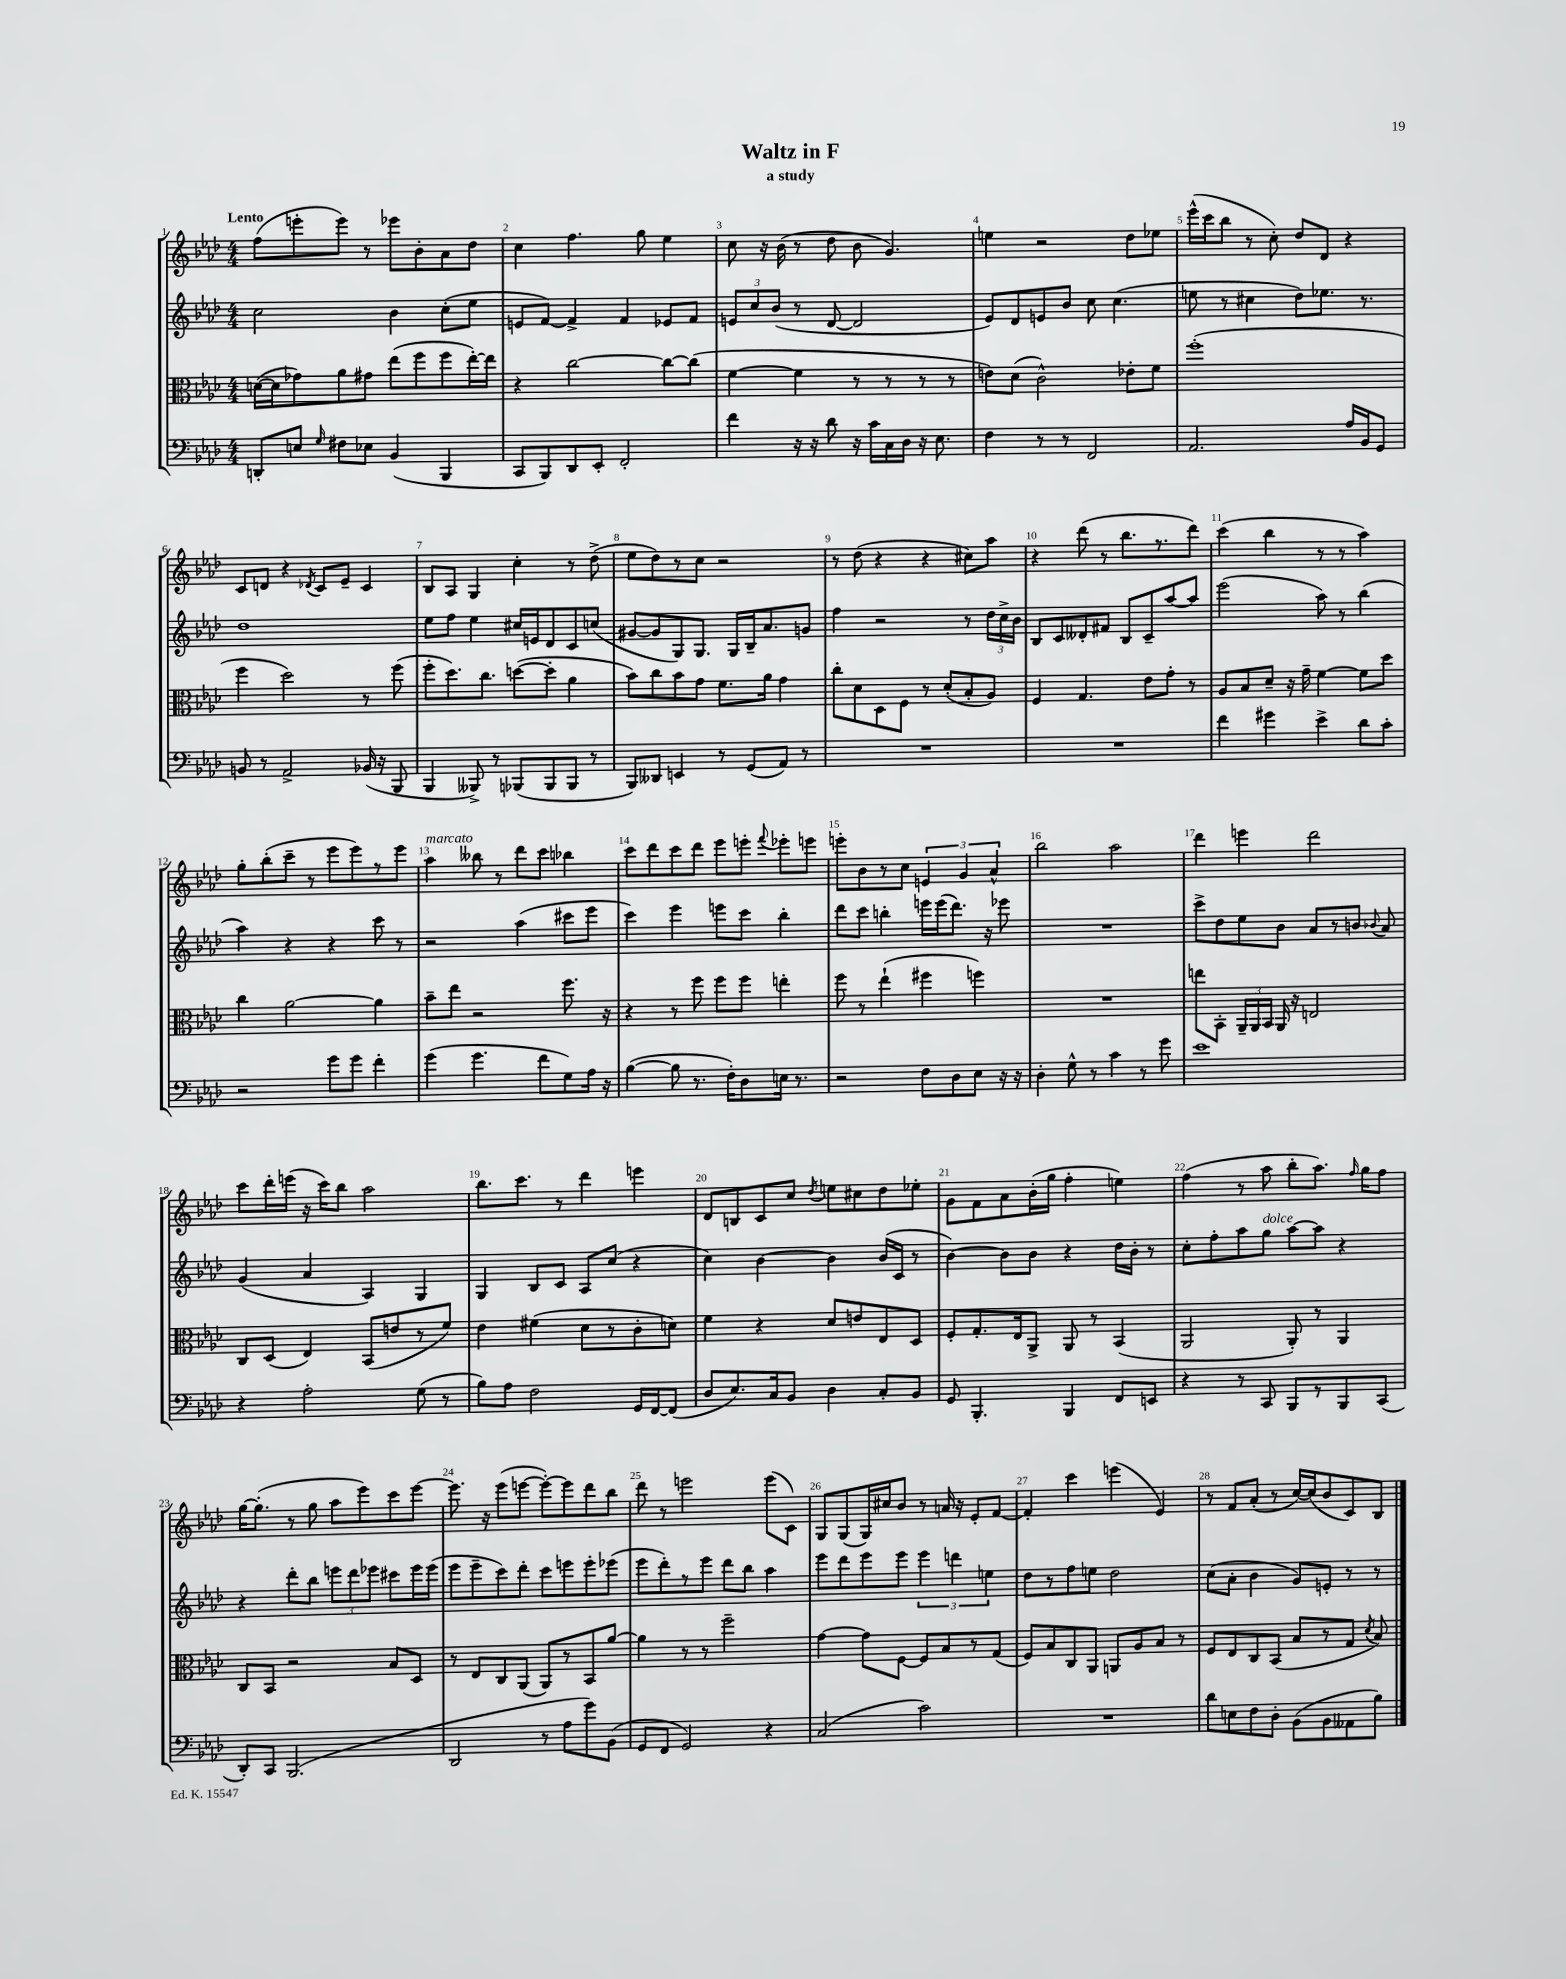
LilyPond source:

\header { title = "Waltz in F" subtitle = "a study" }
<<
\new StaffGroup <<
\new Staff = "s0" {
    \clef treble \key aes \major \numericTimeSignature \time 4/4 \tempo "Lento"
    \autoBeamOff f''8[( e'''8-. e'''8]) r8 ees'''8[ bes'8-. aes'8 des''8] |
    c''4 f''4. g''8 ees''4 |
    c''8 r16 bes'16( r8 des''8 bes'8 g'4.) |
    e''4 r2 des''8[ ees''8] |
    ees'''16[-^( c'''16 bes''8] r8 c''8-.) des''8[ des'8] r4 |
    c'8[ d'8] r4 \acciaccatura { des'8 } c'8[ ees'8]-- c'4 |
    bes8[ aes8] g4 c''4-. r8 des''8->( |
    ees''8[ des''8) r8 c''8] r2 |
    r8 des''8( r4 r4 cis''8[) aes''8] |
    r4 des'''8( r8 bes''8.[ r8. des'''8]) |
    c'''4( bes''4 r8 r8 aes''4) |
    g''8[-. bes''8-.( c'''8]-- r8 ees'''8[ ees'''8) r8 ees'''8] |
    aes''4^\markup { \italic "marcato" } beses''8 r8 des'''8[ c'''8] bes''4 |
    c'''8[ des'''8 c'''8 des'''8] ees'''8[ e'''8]-. \appoggiatura { f'''8 } ees'''8[-. e'''8] |
    e'''8[-. bes'8 r8 c''8] \tuplet 3/2 { e'4 g'4 aes'4-^ } |
    bes''2 aes''2 |
    des'''4 e'''4 des'''2 |
    c'''8[ des'''16-. e'''16]( r16 c'''16[) bes''8] aes''2 |
    bes''8.[ c'''8.] r8 des'''4 e'''4 |
    des'8[ b8 c'8 c''8] \acciaccatura { des''8 } e''8[ cis''8 des''8 ees''8]-. |
    g'8[ f'8 aes'8 bes'16-.( g''16] f''4-. e''4) |
    f''4( r8 aes''8 bes''8[-. aes''8.]) \grace { f''16 } g''16[ f''8] |
    g''16[~ g''8.]-.( r8 g''8 aes''8[ ees'''8) c'''8 ees'''8]~ |
    ees'''8. r16 ees'''8[( e'''8]~ e'''8[~-.) e'''8 des'''8 bes''8] |
    des'''8 r8 e'''2 e'''8[( c'8]) |
    g8[ g8( g16) cis''16 bes'8] r8 a'16 r16 ees'8[-. f'8]~ |
    f'4-. c'''4 e'''4( ees'4) |
    r8 f'8[ aes'8]-.( r8 c''16[~) c''16( bes'8 c'8) bes8] \bar "|." |
}
\new Staff = "s1" {
    \clef treble \key aes \major \numericTimeSignature \time 4/4
    \autoBeamOff c''2 bes'4 c''8[-.( ees''8] |
    e'8[ f'8]~) f'4-> f'4 ees'8[ f'8] |
    \tuplet 3/2 { e'8[ c''8 bes'8]( } r8 des'8~ des'2 |
    ees'8[) des'8 e'8 bes'8] c''8 c''4.( |
    e''8 r8 cis''4 des''8[) ees''8.] r8. |
    des''1 |
    ees''8[ f''8] ees''4 cis''16[ e'16 des'8 c'8 c''8]( |
    gis'8[~ gis'8 g8) g8.] g16[ bes16-- aes'8. g'8] |
    f''4 r2 r8 \tuplet 3/2 { des''16[ c''16-> bes'16] } |
    bes8[ c'8 deses'8-. fis'8] bes8[ c'8-- aes''8~ aes''8] |
    ees'''2( aes''8) r8 bes''4( |
    aes''4) r4 r4 c'''8 r8 |
    r2 aes''4( cis'''8[ ees'''8] |
    c'''4) ees'''4 e'''8[ c'''8] bes''4-. |
    des'''8[ c'''8] b''4-. e'''16[ e'''16( des'''8.]) r16 ees'''8 |
    R1 |
    c'''8[-> des''8 ees''8 bes'8] aes'8[ r8 b'8] \appoggiatura { bes'8 } aes'8 |
    g'4( aes'4 aes4) g4 |
    g4 bes8[ c'8] aes8[ c''8]( r4 |
    c''4) bes'4~ bes'4 bes'16[( c'16] r8 |
    bes'4~) bes'8[ bes'8] r4 des''16[ bes'16]-. r8 |
    c''8[-. f''8-. aes''8 g''8]^\markup { \italic "dolce" } aes''8[~ aes''8] r4 |
    r4 des'''8[-. bes''8] \tuplet 3/2 { e'''8[ des'''8 ees'''8] } cis'''8[ ees'''16 ees'''16]( |
    ees'''8[ ees'''8-- c'''8) des'''8]-. c'''8[ e'''8 e'''8-. ees'''8]( |
    ees'''8[ des'''8-.) r8 ees'''8] des'''8[ bes''8] aes''4 |
    ees'''8[ des'''8 ees'''8 ees'''8] \tuplet 3/2 { ees'''4 d'''4 e''4 } |
    des''8[ r8 f''8 e''8] des''2 |
    c''8[( aes'8]-. bes'4 g'8[) e'8]-. r8 r8 \bar "|." |
}
\new Staff = "s2" {
    \clef alto \key aes \major \numericTimeSignature \time 4/4
    \autoBeamOff d'16[~( d'16 ges'8) aes'8 gis'8] ees''8[( f''8 f''8 ees''16~-.) ees''16] |
    r4 c''2~ c''8[~ c''8]( |
    f'4~ f'4 r8 r8 r8 r8 |
    e'8[) des'8]( c'2-^) ees'8[-. f'8] |
    f''1-.( |
    f''4 des''2) r8 f''8( |
    f''8[-. des''8.) c''8.] d''8[~( d''8]-. aes'4 |
    bes'8[) c''8 bes'8 g'8] f'8.[ aes'16] g'4 |
    c''8[-. des'8 des8 f8] r8 des'8[-.( bes8-. aes8]) |
    f4 g4. ees'8[ g'8]-. r8 |
    aes8[ bes8 des'8]-- r16 g'16-- f'4~ f'8[ des''8] |
    c''4 aes'2~ aes'4 |
    bes'8[-- ees''8] r2 f''8. r16 |
    r4 r8 f''8 f''8[ f''8] e''4-. |
    f''8 r8 ees''4-!( fis''4 f''4) |
    R1 |
    e''8[ bes,8]-. \tuplet 3/2 { aes,16[-- aes,16 bes,16] } aes,16 r16 e2 |
    c8[ des8]( ees4) bes,8[( e'8 r8 f'8]) |
    ees'4 fis'4( des'8[ r8 c'8-. d'8]) |
    f'4 r4 des'8[ e'8 ees8 des8] |
    f8[-. g8.-. ees16 aes,8]-> aes,8 r8 bes,4( |
    aes,2 aes,8-.) r8 aes,4 |
    c8[ bes,8] r2 bes8[ des8] |
    r8 ees8[ c8 aes,8]( aes,8[) r8 bes,8 aes'8]~ |
    aes'4 r8 r8 f''2-- |
    g'4~ g'8[ f8]~ f8[ bes8 r8 g8]( |
    f8[) bes8 c8 aes,8] a,8[ aes8 bes8] r8 |
    f8[ ees8 c8 bes,8]( bes8[ r8 g8] \acciaccatura { des'8 } bes8) \bar "|." |
}
\new Staff = "s3" {
    \clef bass \key aes \major \numericTimeSignature \time 4/4
    \autoBeamOff d,8[-. e8] \grace { g16 } fis8[ ees8] bes,4( bes,,4 |
    c,8[ bes,,8) des,8 ees,8]-. f,2-. |
    f'4 r16 r16 des'8 r16 c'16[ c16 des16] r16 ees8. |
    f4 r8 r8 f,2 |
    aes,2. aes16[ bes,16 g,8] |
    b,8 r8 aes,2-> bes,16( r16 bes,,8 |
    bes,,4 beses,,8->) r8 bes,,8[( bes,,8 bes,,8] r8 |
    bes,,8[) deses,8] e,4 r8 g,8[( aes,8]) r8 |
    R1 |
    R1 |
    f'4 gis'4 ees'4-> des'8[ c'8]-. |
    r2 g'8[ g'8] f'4-. |
    g'4( g'4. f'8[ g8) aes16] r16 |
    bes4~( bes8 r8. f16[-.) des8 e16] r8. |
    r2 f8[ des8 ees8] r16 r16 |
    des4-. g8-^ r8 c'4 r8 g'8 |
    ees'1 |
    r4 aes2-. g8( r8 |
    bes8[) aes8] f2 g,16[ f,16~ f,8]( |
    des8[ ees8.) c16 bes,8] des4 c8[-. bes,8] |
    g,8 bes,,4.-. bes,,4 f,8[ e,8] |
    r4 r8 c,8 bes,,8[ r8 bes,,8 c,8]( |
    des,8[-.) c,8] bes,,2.( |
    des,2 r8 aes8[ g'8) bes,8]( |
    g,8[ f,8] g,2) r4 |
    c2( c'2) |
    R1 |
    des'8[ e8 f8 des8]-. bes,8[( bes,8 aeses,8 bes8]) \bar "|." |
}
>>
>>
\layout { \context { \Score \override BarNumber.break-visibility = ##(#f #t #t) barNumberVisibility = #all-bar-numbers-visible } }
